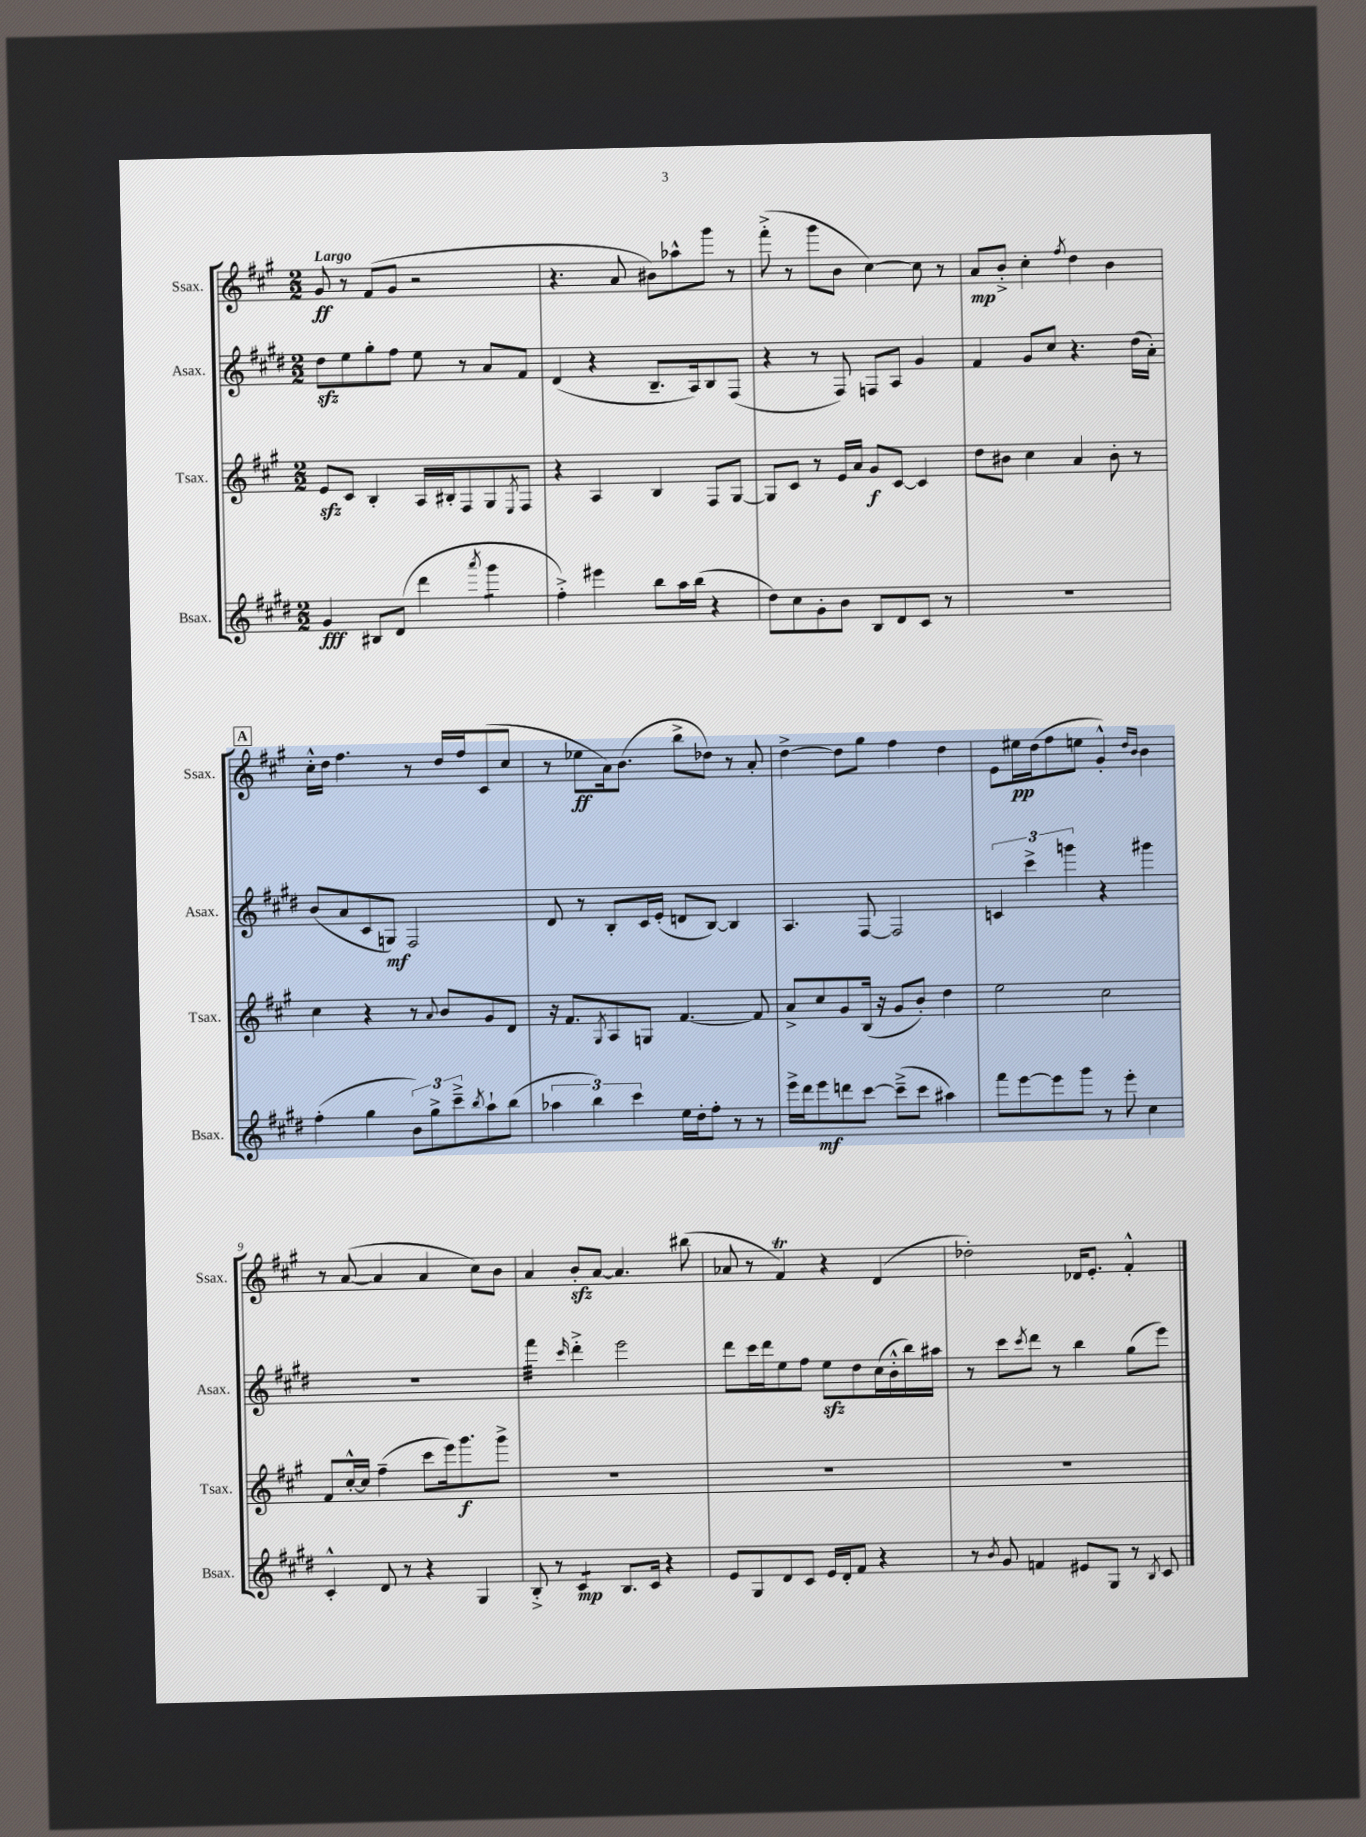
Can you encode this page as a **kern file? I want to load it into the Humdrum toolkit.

**kern	**kern	**kern	**kern
*staff4	*staff3	*staff2	*staff1
*clefG2	*clefG2	*clefG2	*clefG2
*k[f#c#g#d#]	*k[f#c#g#]	*k[f#c#g#d#]	*k[f#c#g#]
*M2/2	*M2/2	*M2/2	*M2/2
4g#	8e	8dd#	8g#
.	8c#	8ee	8r
8B#	4B'	8gg#'	(8f#
(8d#	.	8ff#	8g#
4ddd#	16A	8ee	2r
.	16B#'	.	.
.	8F#	8r	.
8qaaa	.	.	.
4ggg#	8G#	8a	.
.	8qE	.	.
.	8F#	8f#	.
=	=	=	=
4ff#'^)	4r	(4d#	4.r
4eee#	4A	4r	.
.	.	.	8a
8bb	4B	8.B~	8b#)
16aa	.	.	8aa-^^
(16bb	.	16A)	.
4r	8F#	8B	8ggg#
.	[8G#	(8F#	8r
=	=	=	=
8dd#)	8G#]	4r	(8fff#'^
8cc#	8c#	.	8r
8g#'	8r	8r	8ggg#
8b	16e	8F#)	8b
.	16a	.	.
8B	8g#	8F	[4cc#)
8d#	[8c#	8A	.
8c#	4c#]	4g#	8cc#]
8r	.	.	8r
=	=	=	=
1r	8dd	4f#	8a
.	8b#	.	8b'^
.	4cc#	8g#	4cc#'
.	.	8cc#	.
.	.	.	8qff#
.	4a	4.r	4dd
.	8b#'	.	4b
.	8r	(16dd#	.
.	.	16a')	.
=	=	=	=
(4ff#'	4cc#	(8b	16cc#'^^
.	.	.	16dd
.	.	8a	4.ff#
4gg#	4r	8c#	.
.	.	8G)	.
12b)	8r	2F#	8r
12gg#^	.	.	.
.	8qqa	.	.
.	8b	.	16dd
12ccc#~^	.	.	.
.	.	.	16ff#
8qbb	.	.	.
8aa`	8g#	.	(8c#
(8bb	8d	.	8cc#
=	=	=	=
6aa-	16r	8d#	8r
.	8.f#	.	.
.	.	8r	8ee-
6bb)	.	.	.
.	8qG#	.	.
.	8A	8B'	16a)
.	.	.	(8.b
6ccc#	.	.	.
.	8G	16c#	.
.	.	(16e'	.
16ee	[4.f#	8d	8bb^
16dd#'	.	.	.
8ff#'	.	[8B)	8dd-)
8r	.	4B]	8r
8r	8f#]	.	8a'
=	=	=	=
16eee^	8a^	4.A	[4dd^
16ddd#	.	.	.
8eee	8cc#	.	.
8ddd	8g#	.	8dd]
[8ccc#	(16B	[8F#	8gg#
.	16r	.	.
(8ccc#~^]	8g#	2F#]	4ff#
8ccc#	8b')	.	.
4aa#)	4dd	.	4dd
=	=	=	=
8fff#	2ee	6c	8e
[8eee	.	.	16ee#
.	.	6ccc#^	.
.	.	.	(16dd
8eee]	.	.	8ff#
.	.	6ggg	.
8ggg#	.	.	8ee
8r	2cc#	4r	4g#'^^)
8eee'	.	.	.
.	.	.	16qqdd
.	.	.	16qqb
4cc#	.	4ggg#	4b
=	=	=	=
4c#'^^	8f#	1r	8r
.	[16cc#'^^	.	([8a
.	16cc#]	.	.
8d#	(4ff#~	.	4a]
8r	.	.	.
4r	8ccc#	.	4a
.	16eee)	.	.
.	8.ggg#	.	.
4G#	.	.	8cc#)
.	8ggg#^	.	8b
=	=	=	=
8B'^	1r	4fff#	4a
8r	.	.	.
.	.	16qqccc#	.
4c#	.	4ddd#'^	8b'
.	.	.	[8a
8.B	.	2eee	4.a]
16c#	.	.	.
4r	.	.	.
.	.	.	(8bb#
=	=	=	=
8e	1r	8ddd#	8a-
8G#	.	16ccc#	8r
.	.	16ddd#	.
8d#	.	8ee	4f#)
8c#	.	8ff#	.
16e	.	8ee	4r
16d#'	.	.	.
8f#	.	8dd#	.
4r	.	(16cc#	(4d
.	.	16b'^^	.
.	.	16bb)	.
.	.	16aa#	.
=	=	=	=
8r	1r	8r	2dd-')
8qb	.	.	.
8g#	.	8ccc#	.
.	.	8qccc#	.
4f	.	8ddd#	.
.	.	8r	.
8e#	.	4bb	16d-
.	.	.	8.e'
8G#	.	.	.
8r	.	(8gg#	4f#'^^
8qB	.	.	.
8c#	.	8eee)	.
==	==	==	==
*-	*-	*-	*-
